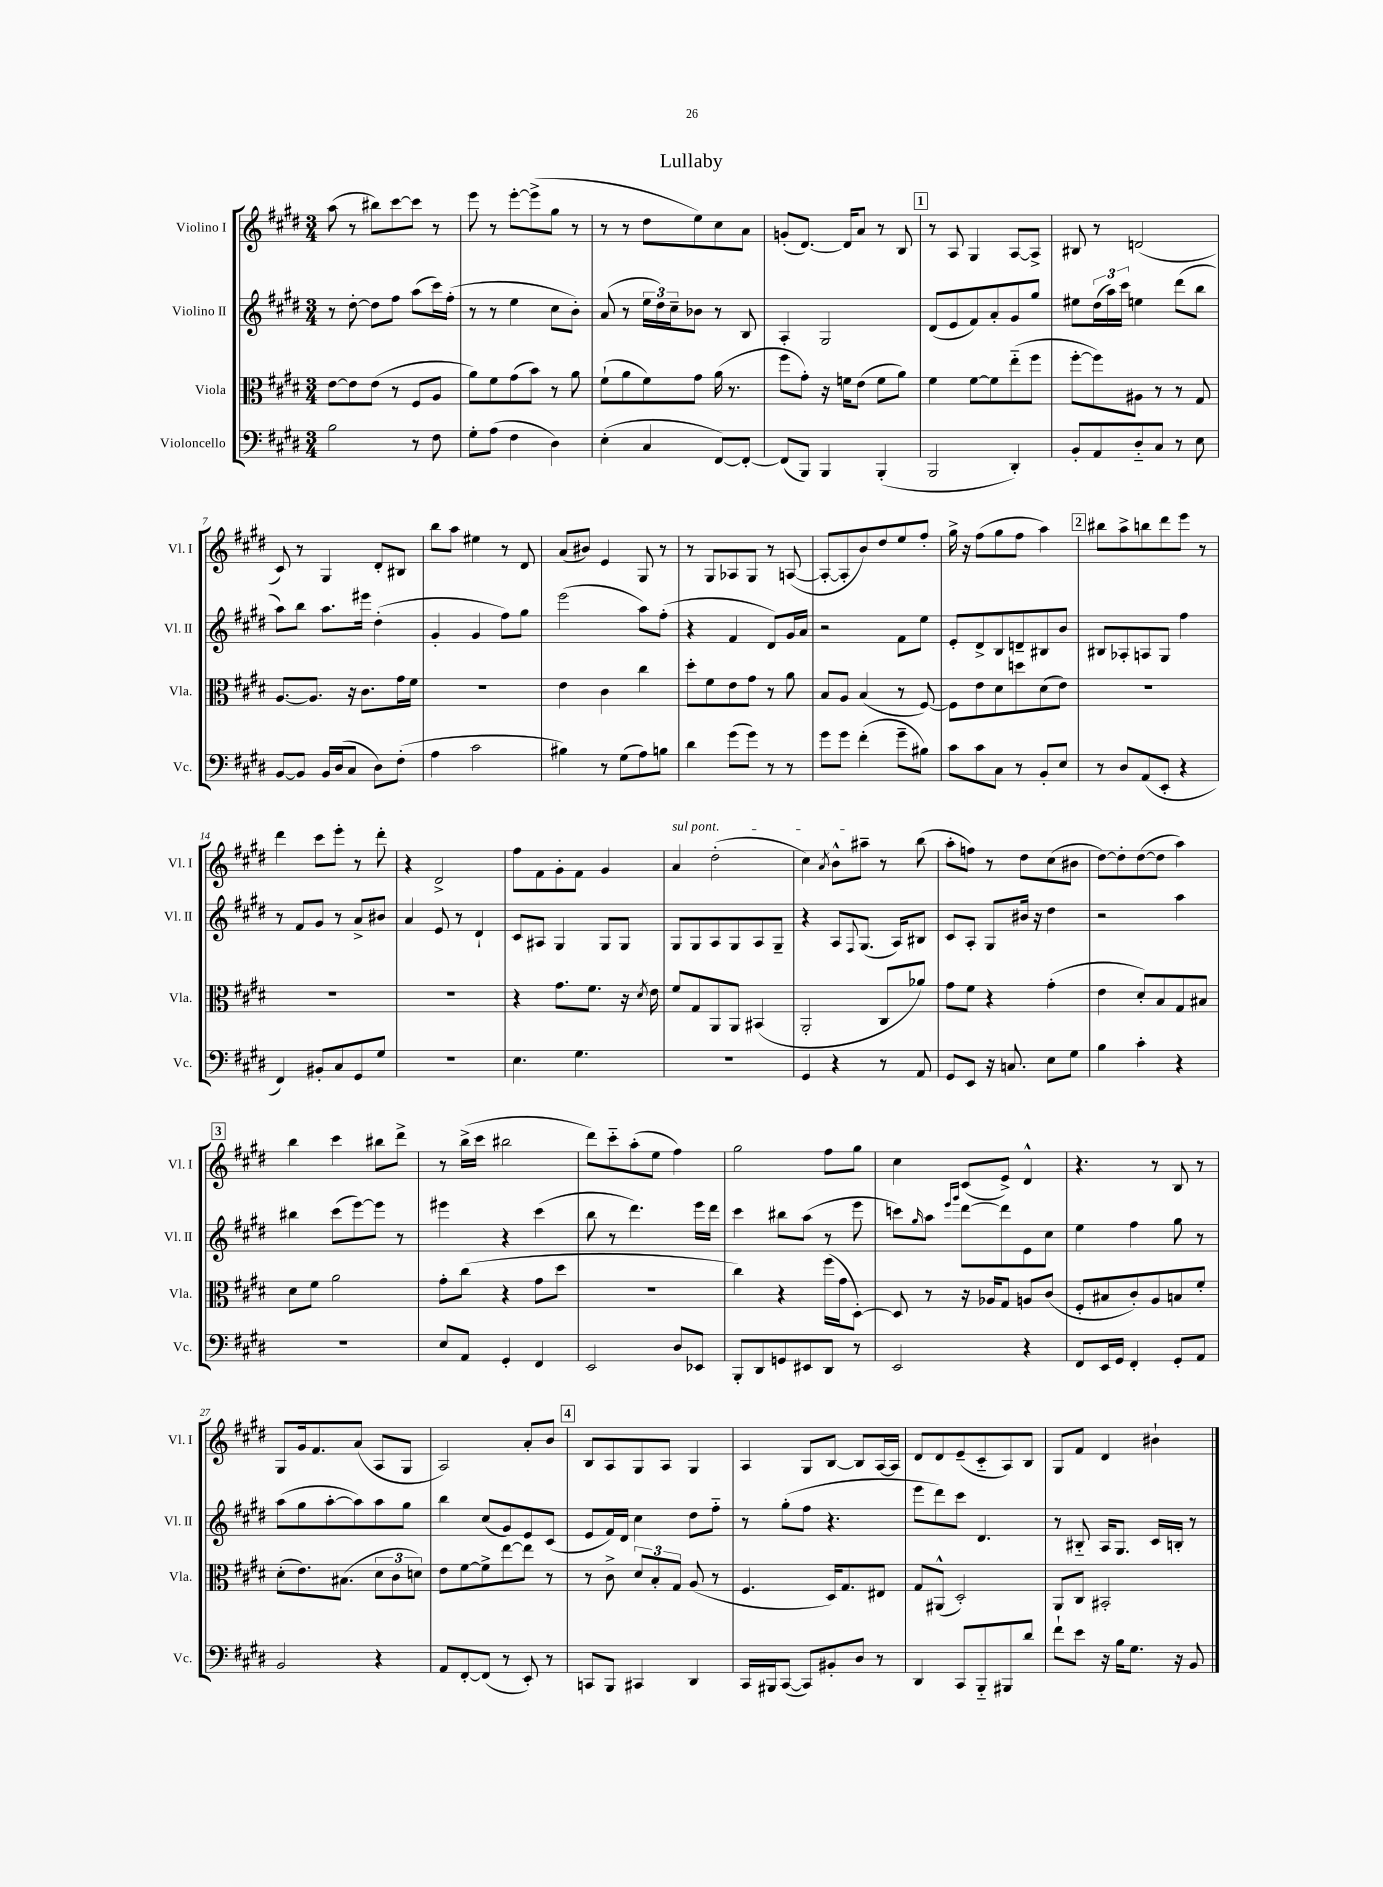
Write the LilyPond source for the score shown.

\header { title = "Lullaby" }
<<
\new StaffGroup <<
\new Staff = "s0" \with { instrumentName = "Violino I" shortInstrumentName = "Vl. I" } {
    \clef treble \key e \major \numericTimeSignature \time 3/4
    a''8( r8 bis''8) cis'''8~ cis'''8 r8 |
    e'''8 r8 e'''8~-. e'''8->( gis''8 r8 |
    r8 r8 dis''8 e''8) cis''8 a'8 |
    g'8-.( dis'8.~) dis'16 a'8 r8 b8 |
    \mark \markup { \box "1" } r8 a8 gis4 a8~ a8-> |
    bis8 r8 d'2( |
    cis'8) r8 gis4 dis'8-. bis8 |
    b''8 a''8 eis''4 r8 dis'8 |
    a'8( bis'8) e'4 gis8 r8 |
    r8 gis8 aes8 gis8 r8 a8~( |
    a8~-. a8-. b'8) dis''8 e''8 fis''8-. |
    gis''16-> r16 fis''8( gis''8 fis''8 a''4) |
    \mark \markup { \box "2" } bis''8 a''8-> b''8 dis'''8 e'''8 r8 |
    dis'''4 cis'''8 e'''8-. r8 dis'''8-. |
    r4 dis'2-> |
    fis''8 fis'8 gis'8-. fis'8 gis'4 |
    \once \override TextSpanner.bound-details.left.text = \markup { \italic "sul pont." } a'4\startTextSpan dis''2-.( |
    cis''4) \acciaccatura { a'8 } b'8-^ ais''8--\stopTextSpan r8 b''8( |
    a''8-. f''8) r8 dis''8 cis''8( bis'8 |
    dis''8~) dis''8-. dis''8~( dis''8 a''4) |
    \mark \markup { \box "3" } b''4 cis'''4 bis''8 dis'''8-> |
    r8 b''16->( cis'''16 bis''2 |
    dis'''8) cis'''8-_ a''8-.( e''8 fis''4) |
    gis''2 fis''8 gis''8 |
    cis''4 cis'8( e'8->) dis'4-^ |
    r4. r8 b8 r8 |
    gis8 gis'16 fis'8. a'8( a8 gis8 |
    a2) a'8-. b'8 |
    \mark \markup { \box "4" } b8 a8 gis8 a8 gis4 |
    a4 gis8 b8~ b8 a16~ a16 |
    dis'8 dis'8 e'8--( cis'8-_ a8) b8 |
    gis8 fis'8 dis'4 bis'4-! \bar "|." |
}
\new Staff = "s1" \with { instrumentName = "Violino II" shortInstrumentName = "Vl. II" } {
    \clef treble \key e \major \numericTimeSignature \time 3/4
    r8 dis''8~-. dis''8 fis''8 a''8( cis'''16) fis''16-.( |
    r8 r8 e''4 cis''8 b'8-.) |
    a'8( r8 \tuplet 3/2 { e''16 dis''16) cis''16-- } bes'8 r8 b8 |
    a4-. gis2 |
    \mark \markup { \box "1" } dis'8( e'8 fis'8) a'8-. gis'8 gis''8 |
    eis''8 \tuplet 3/2 { dis''16( a''16) cis'''16 } e''4 dis'''8( b''8 |
    a''8) b''8 a''8. eis'''16 dis''4-.( |
    gis'4-. gis'4 fis''8) gis''8 |
    e'''2( a''8) fis''8-.( |
    r4 fis'4 dis'8) gis'16 a'16 |
    r2 fis'8 e''8 |
    e'8-. dis'8-> b8 d'8-- bis8 b'8 |
    \mark \markup { \box "2" } bis8 aes8-. a8 gis8 fis''4 |
    r8 fis'8 gis'8 r8 a'8-> bis'8 |
    a'4 e'8 r8 dis'4-! |
    cis'8 ais8 gis4 gis8 gis8 |
    gis8 gis8 a8 gis8 a8 gis8-- |
    r4 a8 \appoggiatura { fis8 } gis8.( a16) bis8 |
    cis'8 a8-. gis8 bis'16 r16 dis''4 |
    r2 a''4 |
    \mark \markup { \box "3" } bis''4 cis'''8( e'''8~) e'''8 r8 |
    eis'''4 r4 cis'''4( |
    b''8 r8 dis'''4.) e'''16 dis'''16 |
    cis'''4 bis''8 a''8( r8 e'''8 |
    c'''8) \grace { gis''16 } a''8 \grace { e'''16 gis'''16 } dis'''8~ dis'''8 e'8 cis''8 |
    e''4 fis''4 gis''8 r8 |
    a''8( gis''8 a''8~-. a''8) a''8 gis''8 |
    b''4 cis''8( gis'8) e'8 cis'8( |
    \mark \markup { \box "4" } e'8 fis'16) dis'16 cis''4 dis''8 fis''8-_ |
    r8 gis''8-.( fis''8 r4. |
    e'''8 dis'''8) cis'''8 dis'4. |
    r8 bis8-_ a16 gis8. cis'16 b16-. r8 \bar "|." |
}
\new Staff = "s2" \with { instrumentName = "Viola" shortInstrumentName = "Vla." } {
    \clef alto \key e \major \numericTimeSignature \time 3/4
    e'8~ e'8 e'8( r8 fis8 a8 |
    a'8) fis'8 gis'8( b'8) r8 a'8 |
    fis'8-!( a'8 fis'8) gis'8 a'16( r8. |
    fis''8 gis'8-.) r16 f'16 e'8( f'8 a'8) |
    \mark \markup { \box "1" } fis'4 fis'8~ fis'8 e''8-_( fis''8 |
    fis''8~-. fis''8) ais8 r8 r8 gis8 |
    a8.~ a8. r16 cis'8. gis'16 fis'16 |
    R2. |
    e'4 cis'4 cis''4 |
    dis''8-. fis'8 e'8 gis'8 r8 a'8 |
    b8 a8 b4( r8 fis8~) |
    fis8 e'8 dis'8 d''8 dis'8( e'8) |
    \mark \markup { \box "2" } R2. |
    R2. |
    R2. |
    r4 gis'8. fis'8. r16 \acciaccatura { dis'8 } e'16 |
    fis'8 gis8 a,8 a,8 bis,4( |
    a,2-. cis8 aes'8) |
    gis'8 fis'8 r4 gis'4-.( |
    e'4 dis'8-.) b8 gis8 bis8 |
    \mark \markup { \box "3" } dis'8 fis'8 a'2 |
    gis'8-. cis''8( r4 gis'8 dis''8 |
    R2. |
    cis''4) r4 fis''16( gis'16 dis8~-.) |
    dis8 r8 r16 aes16 gis8 a8 cis'8( |
    fis8-. bis8 cis'8-.) a8 b8 fis'8-. |
    dis'8-.( e'8.) bis8.( \tuplet 3/2 { dis'8 cis'8 d'8) } |
    e'8 fis'8~ fis'8-> e''8~ e''8 r8 |
    \mark \markup { \box "4" } r8 cis'8-> \tuplet 3/2 { dis'8 b8-. gis8 } a8( r8 |
    fis4. dis16) gis8. eis8 |
    gis8 ais,8-^( dis2-.) |
    a,8 cis8 bis,2-. \bar "|." |
}
\new Staff = "s3" \with { instrumentName = "Violoncello" shortInstrumentName = "Vc." } {
    \clef bass \key e \major \numericTimeSignature \time 3/4
    b2 r8 fis8 |
    gis8-. a8( fis4 dis4) |
    e4-.( cis4 fis,8~) fis,8~-. |
    fis,8( b,,8) b,,4 b,,4-.( |
    \mark \markup { \box "1" } b,,2 dis,4-.) |
    b,8-. a,8 dis8-_ cis8 r8 e8 |
    b,8~ b,8 b,16 dis16( cis8 dis8) fis8-.( |
    a4 cis'2 |
    bis4) r8 gis8( a8) b8 |
    dis'4 gis'8( gis'8) r8 r8 |
    gis'8 gis'8 fis'4-.( gis'8-- bis8) |
    cis'8 cis'8 cis8 r8 b,8-. e8 |
    \mark \markup { \box "2" } r8 dis8 a,8( e,8-. r4 |
    fis,4) bis,8-. cis8 gis,8 gis8 |
    R2. |
    e4. gis4. |
    R2. |
    gis,4 r4 r8 a,8 |
    gis,8 e,8 r16 c8. e8 gis8 |
    b4 cis'4-. r4 |
    \mark \markup { \box "3" } R2. |
    e8 a,8 gis,4-. fis,4 |
    e,2 dis8 ees,8 |
    b,,8-. dis,8 g,8 eis,8 dis,8 r8 |
    e,2 r4 |
    fis,8 e,16 gis,16 fis,4-. gis,8-. a,8 |
    b,2 r4 |
    a,8 fis,8~-. fis,8( r8 e,8-.) r8 |
    \mark \markup { \box "4" } c,8 b,,8 cis,4 dis,4 |
    cis,16 bis,,16 cis,8~( cis,8) bis,8-. dis8 r8 |
    dis,4 cis,8 b,,8-_ bis,,8 dis'8 |
    fis'8-! e'8 r16 b16 gis8. r16 b,8 \bar "|." |
}
>>
>>
